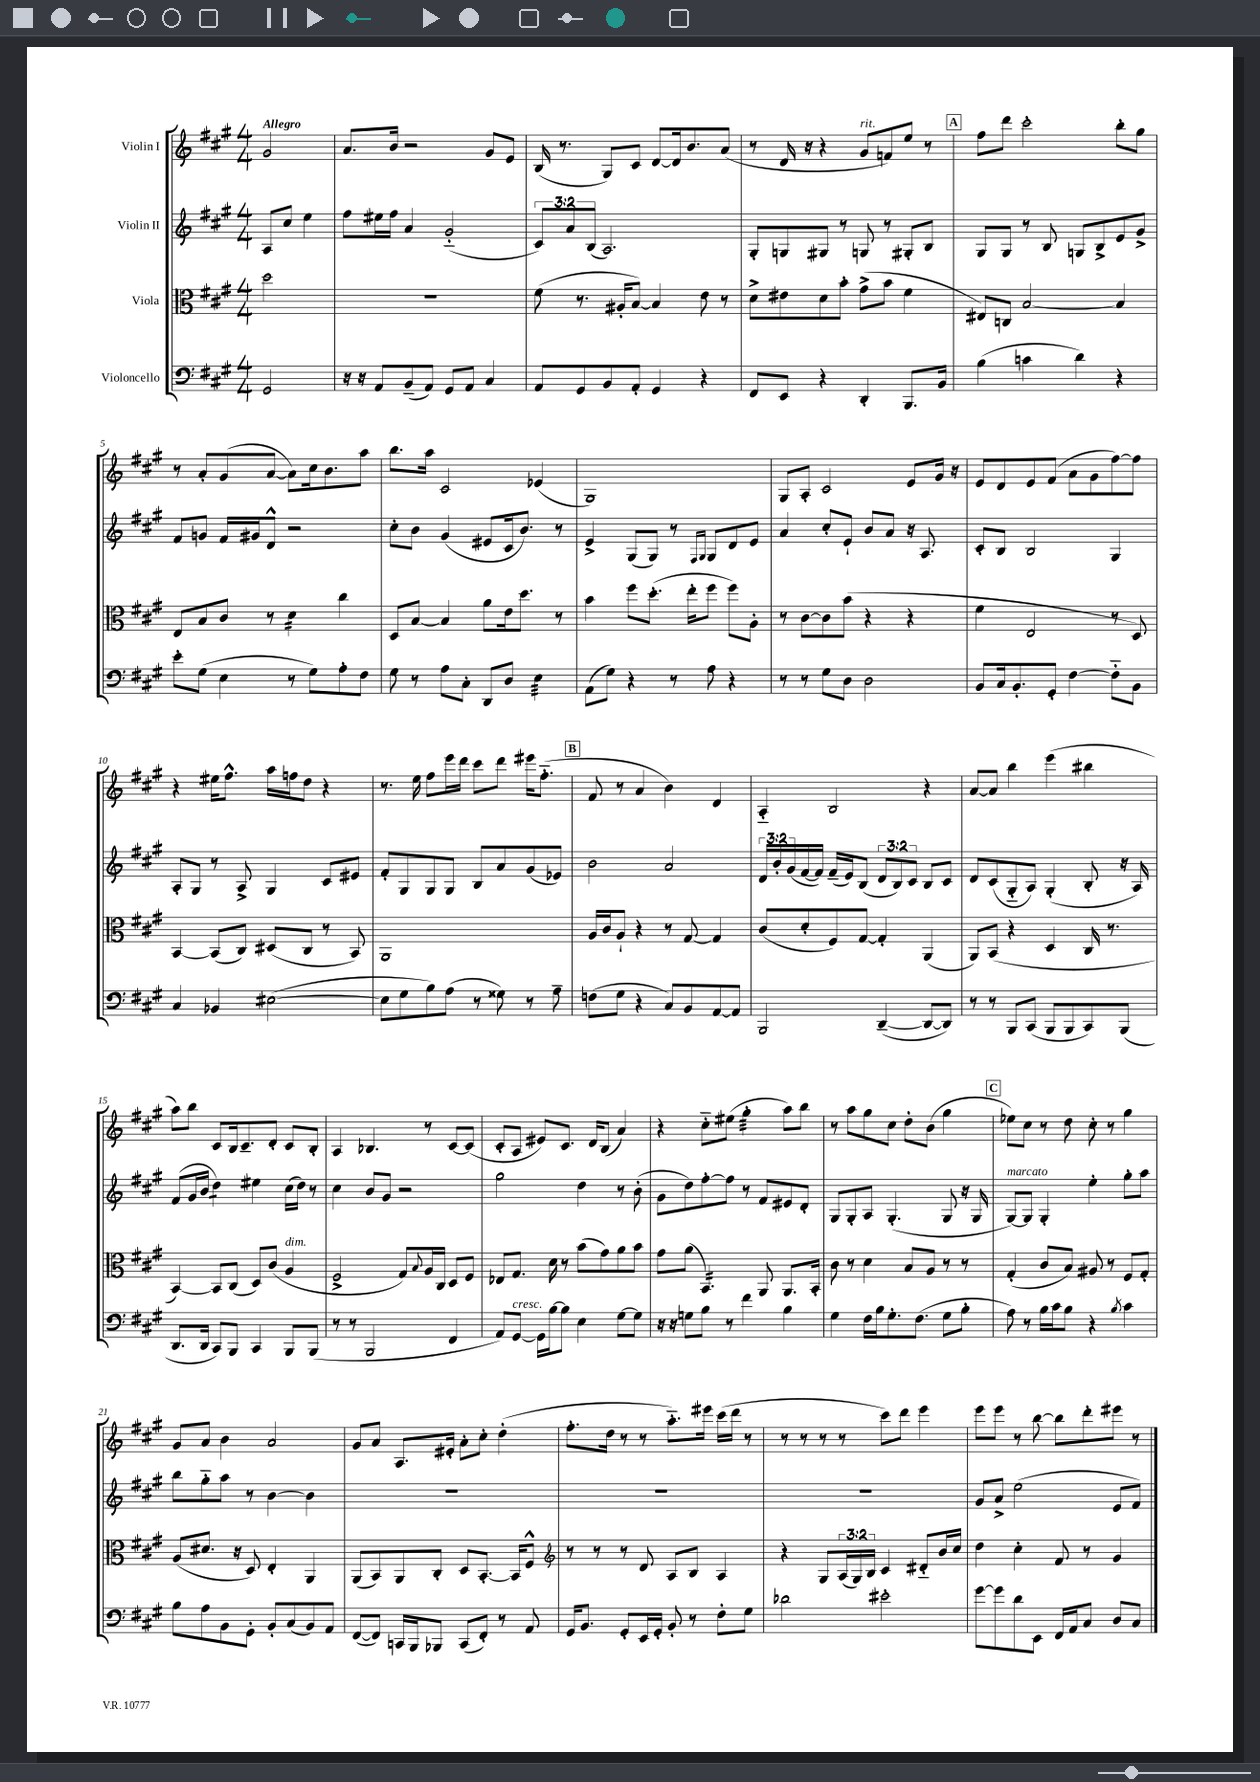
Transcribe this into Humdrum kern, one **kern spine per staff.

**kern	**kern	**kern	**kern
*staff4	*staff3	*staff2	*staff1
*clefF4	*clefC3	*clefG2	*clefG2
*k[f#c#g#]	*k[f#c#g#]	*k[f#c#g#]	*k[f#c#g#]
*M4/4	*M4/4	*M4/4	*M4/4
2GG#	2dd	8A	2g#
.	.	8cc#	.
.	.	4ee	.
=	=	=	=
16r	1r	8ff#	8.a
16r	.	.	.
8AA	.	16ee#	.
.	.	16ff#	16b
(8BB~	.	4a	2r
8AA)	.	.	.
8GG#	.	(2g#'~	.
8AA	.	.	.
4C#	.	.	8g#
.	.	.	8e
=	=	=	=
8AA	(8f#	12c#)	(16B
.	.	.	8.r
.	.	12a	.
8GG#	8.r	.	.
.	.	(12B	.
8BB	.	2.A)	8G#)
.	16A#'	.	.
8AA'	[8B)	.	8c#
4GG#	4B]	.	[8d
.	.	.	16d]
.	.	.	8.b
4r	8e	.	.
.	8r	.	(8a
=	=	=	=
8FF#	8d^	8G#'	8r
8EE	8e#	8G	16d
.	.	.	16r
4r	8d	8G#	4r
.	8b'	8r	.
4DD'	(8g#^	8G	8g#
.	8b	8r	8f)
8.BBB	4f#	8G#'	8ee
.	.	8B	8r
16BB	.	.	.
=	=	=	=
(4B	8E#)	8G#	8ff#
.	8C	8G#	8ddd
4c	[2B	8r	2ccc#'
.	.	8B	.
4d)	.	8G	.
.	.	8B^	.
4r	4B]	8e	8bb'
.	.	8g#^	8gg#
=	=	=	=
8e'	8E	8f#	8r
(8G#	8B	8g	8a'
4E	8c#	16f#	(8g#
.	.	16g#	.
.	8r	8d^^	[8a
8r	4d	2r	8a])
8G#)	.	.	16cc#
.	.	.	8.b
8A'	4cc#	.	.
8F#	.	.	8aa
=	=	=	=
8G#	8D	8cc#'	8.bb
8r	[8B	8b	.
.	.	.	16aa
8A	4B]	(4g#	2c#
8C#'	.	.	.
8DD	8a	8e#	.
8D	16e	16c#	.
.	8.dd	8.b)	.
4E	.	.	(4e-
.	8r	8r	.
=	=	=	=
(8AA	4b	4e^	1G#)
8G#)	.	.	.
4r	8ff#	(8G#	.
.	(8.dd'	8G#)	.
8r	.	8r	.
.	16ee'	.	.
.	.	16qqF#	.
.	.	16qqG#	.
8A	8ff#	8G#	.
4r	8ff#)	8d	.
.	8A'	8e	.
=	=	=	=
8r	8r	4a	8G#
8r	[8c#	.	8A'
8G#	8c#]	8cc#'	2c#
8D	(8b	8e`	.
2D	4r	8b	.
.	.	8a	.
.	4r	16r	8e
.	.	8.A	.
.	.	.	16g#
.	.	.	16r
=	=	=	=
8BB	4f#	8c#'	8e
16C#	.	8B	8d
8.BB'	.	.	.
.	2E	2B	8e
8GG#'	.	.	(8f#
[4F#	.	.	8a
.	.	.	8g#
8F#'~]	8r	4G#	[8ff#)
8BB	8D)	.	8ff#]
=	=	=	=
4C#	[4BB	8A'	4r
.	.	8G#	.
4BB-	(8BB]	8r	16ee#
.	.	.	8.ff#^^
.	8C#)	8A^	.
([2E#	(8D#	4G#	16aa
.	.	.	16ff
.	8C#	.	8dd
.	8r	8c#	4r
.	8BB)	8e#	.
=	=	=	=
8E#]	1AA	8f#'	8.r
8G#	.	8G#	.
.	.	.	16ee
8B)	.	8G#	8ff#
(8A	.	8G#	16eee
.	.	.	16ddd
8r	.	8B	8ccc#
8G##)	.	8a	8ddd
8r	.	(8g#	16eee#
.	.	.	(8.ff#'~
8A~	.	8e-)	.
=	=	=	=
(8F	16A	2b	8f#
.	16c#	.	.
8G#	8A`	.	8r
4r	4r	.	4a
8C#)	8r	2a	4b)
8BB	[8G#	.	.
[8AA	4G#]	.	4d
8AA]	.	.	.
=	=	=	=
2BBB	(8c#	24d	4A'~
.	.	24b'	.
.	.	(24g#	.
.	8d'	[16f#	.
.	.	16f#])	.
.	8F#)	(16f#~	2B
.	.	16e)	.
.	[8G#	(8B	.
([4DD~	4G#']	12d	.
.	.	12B)	.
.	.	12c#	.
8DD_	(4AA	8B	4r
8DD])	.	8c#	.
=	=	=	=
8r	8AA)	8d	[8a
8r	(8BB	(8c#	8a]
8BBB	4r	8G#'~	4bb
(8CC#	.	8A)	.
8BBB	4D	(4G#'	(4eee
8BBB	.	.	.
8CC#)	16C#	8B'	4bb#
.	8.r	.	.
(8BBB	.	16r	.
.	.	16A)	.
=	=	=	=
8.DD	[4BB)	(8f#	8aa)
.	.	16g#	8bb
16DD	.	16b	.
8CC#)	8BB]	4dd)	8c#
8BBB	(8C#	.	16B
.	.	.	8.c#~
4CC#	8D)	4ee#	.
.	(8c#	.	8d'
8BBB	4A	(16cc#	8c#
.	.	16dd)	.
(8BBB	.	8r	8B'
=	=	=	=
8r	2F#^	4cc#	4A
8r	.	.	.
2BBB	.	8b	4.B-
.	.	8g#	.
.	8G#)	2r	.
.	8qqB	.	.
.	16A	.	8r
.	16C#	.	.
4FF#	8D	.	[8c#
.	8F#	.	(8c#]
=	=	=	=
8AA)	8E-	2gg#	8c#'
[8GG#	8.G#	.	8A
16GG#]	.	.	8e#)
[16B	16d	.	.
8B]	8r	.	8.c#
4E	(8b	4dd	.
.	.	.	16d
.	8g#)	.	(8B
[8G#	8a	8r	4a)
8G#]	8b	(8b'	.
=	=	=	=
16r	8g#	8g#	4r
16r	.	.	.
8G	(8a	8dd)	.
8B	4.BB)	[8ff#'	8cc#'~
8r	.	8ff#]	(8ee#
4f#	.	8r	4gg#'
.	8AA	8f#	.
4B	8.AA	8e#	8aa)
.	.	8d'	8bb
.	16BB'	.	.
=	=	=	=
4G#	8c#	8G#	8r
.	8r	8G#'	8aa
16F#	4d	8A	8gg#
16B	.	.	.
8.G#'	.	(4.G#'	8cc#
.	8B	.	8dd'
(8.F#	.	.	.
.	8A	.	(8b
8G#	8r	8G#	4gg#
8B'	8r	16r	.
.	.	16G#	.
=	=	=	=
8A)	(4G#'	[8G#)	8ee-)
8r	.	8G#]	8cc#
16B	8c#	4G#'	8r
16c#	.	.	.
8B	8B)	.	8dd
4r	8A#	4ee'	8cc#'
.	8r	.	8r
8qB	.	.	.
4c#	8F#	8gg#'	4gg#
.	8G#'	8aa	.
=	=	=	=
8B	(8A	8bb	8g#
8A	8.d#	8gg#'~	8a
8BB	.	8aa	4b
.	16r	.	.
8GG#'	8D)	8r	.
8BB'	4E'	[4b	2a
(8C#	.	.	.
8BB)	4AA	4b]	.
8AA	.	.	.
=	=	=	=
([8FF#	(8AA	1r	8g#
8FF#])	8BB)	.	8a
16CC	8AA	.	8.A
16BBB	.	.	.
8BBB-	8C#'	.	.
.	.	.	16e#'
(8CC	8D	.	8a'
8FF#')	[8.BB'	.	8cc#'
8r	.	.	(4dd'
.	16BB]	.	.
8AA	8F#^^	.	.
=	=	=	=
*	*clefG2	*	*
16GG#	8r	1r	8.ff#'
8.BB	.	.	.
.	8r	.	.
.	.	.	16dd
8GG#'	8r	.	8r
16EE	8d	.	8r
16GG#'	.	.	.
8BB'	8A	.	8.aa'~)
8r	8B	.	.
.	.	.	16eee#
8F#'	4A	.	(16ccc#
.	.	.	16ddd
8G#	.	.	8r
=	=	=	=
2d-	4r	1r	8r
.	.	.	8r
.	8G#	.	8r
.	(24A	.	8r
.	24G#)	.	.
.	24B	.	.
2e#'	4c#	.	8ccc#)
.	.	.	8ddd
.	8d#'~	.	4eee
.	16b	.	.
.	16cc#	.	.
=	=	=	=
[8g#	4dd	8g#	8eee
8g#]	.	8a^	8eee
8d	4cc#'	(2ee	8r
8EE	.	.	[8bb
16FF#	8f#	.	8bb]
16AA	.	.	.
8C#	8r	.	8ddd'
8D	4g#	8e	8eee#
8C#	.	8f#)	8r
==	==	==	==
*-	*-	*-	*-
